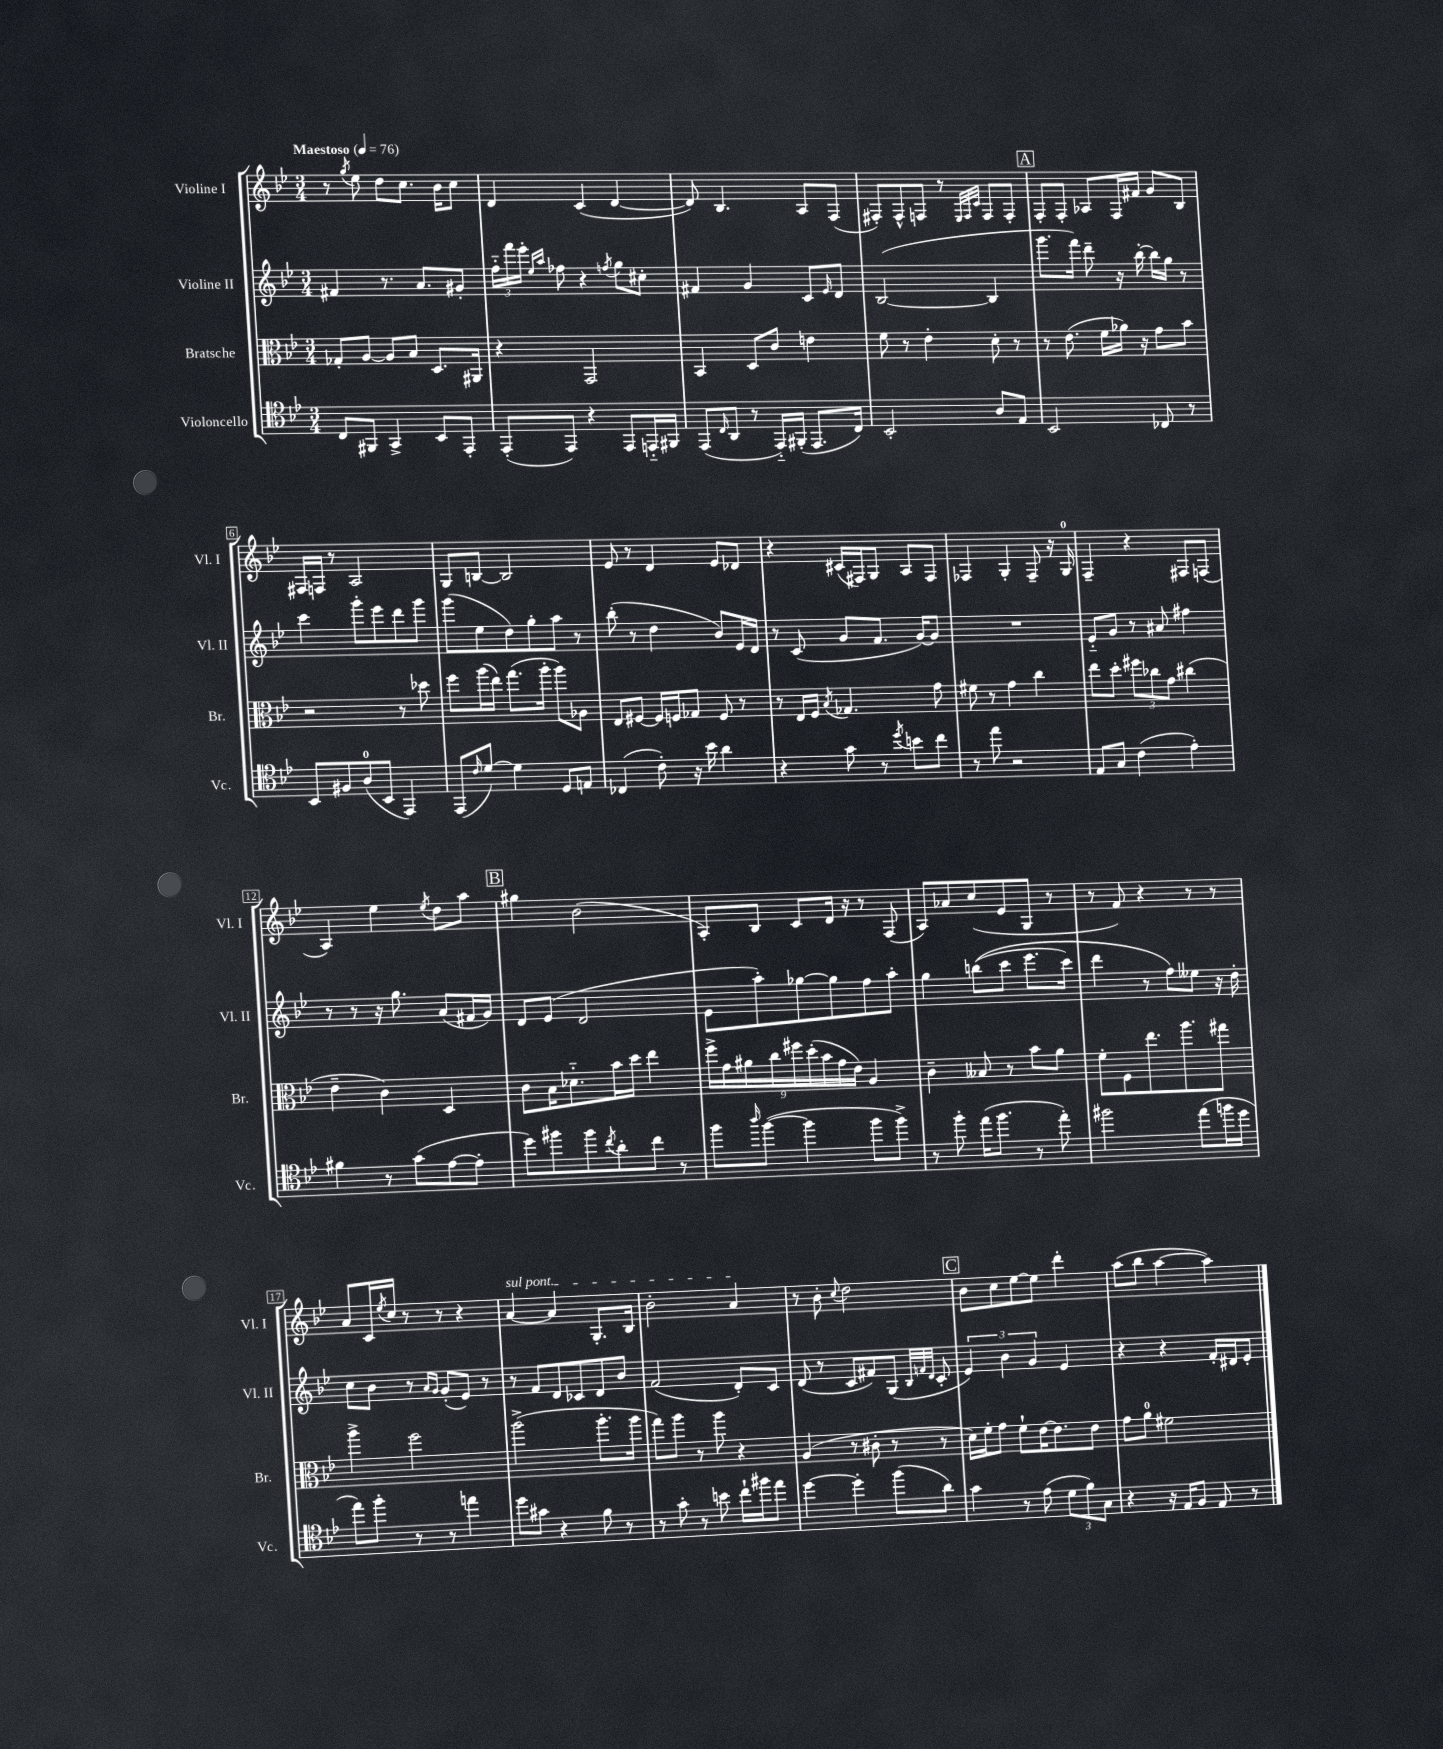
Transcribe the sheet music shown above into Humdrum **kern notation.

**kern	**kern	**kern	**kern
*part4	*part3	*part2	*part1
*staff4	*staff3	*staff2	*staff1
*I"Violoncello	*I"Bratsche	*I"Violine II	*I"Violine I
*I'Vc.	*I'Br.	*I'Vl. II	*I'Vl. I
*clefC4	*clefC3	*clefG2	*clefG2
*k[b-e-]	*k[b-e-]	*k[b-e-]	*k[b-e-]
*M3/4	*M3/4	*M3/4	*M3/4
*MM76	*MM76	*MM76	*MM76
=1	=1	=1	=1
!	!	!	!LO:TX:a:B:t=Maestoso
8C/L	8G-X'/L	4f#X/	8r
.	.	.	8qgg/
8FF#X/J	[8A/J	.	8ee-\
4GG^/	8A/L]	8.r	8dd\L
.	8B-/J	.	8.cc\J
.	.	8.a/L	.
8BB-/L	8.D/L	.	.
.	.	.	16b-\KL
8EE-'/J	.	8g#X'/J	8cc\J
.	16AA#X/Jk	.	.
=2	=2	=2	=2
(8EE-'/L	4r	24ff\LL	4d/
.	.	24fff\	.
.	.	24eee-'\JJ	.
.	.	16qqee-/LL	.
.	.	16qqaa/JJ	.
8EE-/J)	.	8ff-X\	.
4r	2GG/	4r	(4c/
.	.	8qffn/	.
8EE-/L	.	8gg\L	[4d/
16EEn/L	.	8cc#X'\J	.
16FF#X/JJ	.	.	.
=3	=3	=3	=3
(8EE-/L	4BB-/	4f#X/	8d/])
16qqC/	.	.	.
8AA/J	.	.	4.B-/
8r	8D/L	4g/	.
16EE-/LL)	8c/J	.	.
(16FF#X'/JJ	.	.	.
8.EE-/L	4en\	8c/L	8A/L
.	.	16qqe-/	.
.	.	8d/J	(8F/J
16C/Jk)	.	.	.
=4	=4	=4	=4
2BB-'/	8f\	([2B-/	8F#X'/L)
.	8r	.	8F#^^/
.	4e-'\	.	8Fn/J
.	.	.	8r
.	.	.	32qqE-/LLL
.	.	.	32qqF/
.	.	.	32qqc/JJJ
8A/L	8d'\	4B-/]	8F/L
8E-/J	8r	.	8F'/J
!!LO:REH:place=s1:t=A
=5	=5	=5	=5
2BB-/	8r	8.ggg\L	8F'/L
.	(8.e-\	.	8F'/J
.	.	16fff\Jk)	.
.	.	8ddd~\	8A-X/L
.	16f\LL	.	.
.	16a-X\JJ)	16r	16F/L
.	16r	[16bb-'\	16f#X/JJ
8C-X/	8g\L	16bb-\LL]	8g/L
.	.	16gg\JJ	.
8r	8b-\J	8r	8B-/J
!!LO:LB:g=z
=6	=6	=6	=6
8BB-/L	2r	4ccc\	16F#X/LL
.	.	.	16Fn/JJ
8F#X/	.	.	8r
(8A/	.	8ggg'\L	2A/
8BB-/J	.	8eee-\	.
4EE-/)	8r	8ddd\	.
.	8dd-X\	8ggg\J	.
=7	=7	=7	=7
(8EE-/L	8ff\L	(8ggg\L	8G/L
16qqc/	.	.	.
[8d/J)	(16aa\L	8ee-\	[8Bn/J
.	16ee-\JJ)	.	.
4d\]	(8.gg\L	8dd\)	2B/]
.	.	8gg'\	.
.	16aa'\Jk	.	.
8D/L	8aa\L)	8aa\J	.
8En/J	8A-X\J	8r	.
=8	=8	=8	=8
(4C-X/	8E-/L	(8bb-'\	8e-/
.	[8F#X/J	8r	8r
8c'\)	16F#/LL]	4dd\	4d/
.	16Fn/J	.	.
16r	8G-X/J	.	.
16b-\	.	.	.
4a\	8F/	8b-/L)	8e-/L
.	8r	16e-/L	8d-X/J
.	.	16d/JJ	.
=9	=9	=9	=9
4r	8r	8r	4r
.	16E-/LL	(8c/	.
.	16F/JJ	.	.
.	8qB-/	.	.
8g\	4.G-X/	8g/L	(16c#X/LL
.	.	.	16F#X/J)
8r	.	8.f/J	8G/J
8qdd/	.	.	.
8bn\L	.	.	8A/L
.	.	[16g/KL)	.
8cc\J	8g\	8g/J]	8F#/J
=10	=10	=10	=10
8r	8f#X\	2.r	4F-X/
8ee-\	8r	.	.
2r	4g\	.	4G'/
.	4cc\	.	8F-~/
.	.	.	16r
.	.	.	16G/
=11	=11	=11	=11
8E-/L	8ee-\L	8e-/L	4F~/
8G/J	8dd'\J	8g/J	.
(4c\	12ff#X\L	8r	4r
.	12cc-X\	.	.
.	.	8a#X/	.
.	12g\J	.	.
4e-'\)	(4cc#X\	4ff#X\	8F#X/L
.	.	.	(8Fn/J
!!LO:LB:g=z
=12	=12	=12	=12
4f#X\	4e-~\	8r	4A/)
.	.	8r	.
8r	4c\)	16r	4ee-\
.	.	8.gg\	.
(8g\L	.	.	.
.	.	.	8qee-/
[8e-\	4D/	(8a/L	8dd\L
8e-'\J]	.	16f#X/L	8aa\J
.	.	16g/JJ)	.
!!LO:REH:place=s1:t=B
=13	=13	=13	=13
8dd\L)	8c\L	8d/L	4gg#X\
8ff#X\	16B-\K	(8e-/J	.
.	8.d-X\	.	.
8ff#\	.	2d/	(2b-\
8qcc/	.	.	.
8a'\	16b-\L	.	.
.	16dd\JJ	.	.
8cc\J	4ee-\	.	.
8r	.	.	.
=14	=14	=14	=14
8ff\L	18ff^\LL	8e-\L	8A'/L)
.	18g\	.	.
.	18a#X\	.	.
16qqaa/	.	.	.
([8ff\J	.	8aa'\)	8B-/J
.	18cc\	.	.
.	18ff#X\	.	.
4ff\]	.	[8gg-X\	8c/L
.	(18dd'\	.	.
.	18b-\	.	.
.	.	8gg-\]	16d/Jk
.	18g\	.	.
.	.	.	16r
.	18e-\JJ)	.	.
8ff\L	4A/	8ff\	8r
8ff^\J)	.	8aa'\J	(8F/
=15	=15	=15	=15
8r	4c~\	4gg\	8A/L)
8ff'\	.	.	8a-X/
(16ee-\KL	8B--X/	((8bbn\L	(8cc/
8.ff\J	.	.	.
.	8r	8ccc\J	8e-/
8r	8b-\L	8.eee-\L	8G/J
8ee-'\)	8a\J	.	8r
.	.	16ccc\Jk)	.
=16	=16	=16	=16
2ff#X\	8f'\L	4ddd\	8r
.	8F\	.	8f/)
.	8.ee-\	8r	4r
.	.	8ff\L)	.
.	8.aa\	.	.
(8ee-\L	.	8ee--X\J	8r
16ffn\L	8gg#X\J	16r	8r
16dd\JJ	.	16dd'\	.
!!LO:LB:g=z
=17	=17	=17	=17
8ee-\L)	4aa^\	8cc\L	8a/L
8ff'\J	.	8b-\J	16c/L
.	.	.	8qee-/
.	.	.	16cc/JJ
8r	2ff\	8r	8r
.	.	16qqa/LL	.
.	.	16qqg/JJ	.
8r	.	(8g'/L	8r
4een\	.	8e-/J)	4r
.	.	8r	.
=18	=18	=18	=18
!	!	!	!LO:TX:a:i:t=sul pont.
8dd\L	(2aa^\	8r	[4a/
8g#X\J	.	8f/L	.
4r	.	8d/	4a/]
.	.	8c-X/	.
8f\	8.aa'\L	8d/	8.G'/L
8r	.	8b-/J	.
.	16aa\Jk	.	16B-/Jk
=19	=19	=19	=19
8r	8gg\L)	(2f/	2b-'\
8g'\	8aa\J	.	.
8r	8r	.	.
8bn\	8aa\	.	.
16cc`\LL	4r	8d'/L)	4a/
16ff#X\J	.	.	.
8ee-\J	.	8c/J	.
=20	=20	=20	=20
[4dd\	(4A/	(8d/	8r
.	.	8r	8b-'\
.	.	.	8qqcc/
4dd'\]	8r	8c/L	2dd\
.	8c#X'\	8f#X/)	.
(8ff\L	8r	(8G/J	.
.	.	32qqB-/LLL	.
.	.	32qqfn/	.
.	.	32qqd/JJJ	.
8a\J)	8r	8c'/	.
!!LO:REH:place=s1:t=C
=21	=21	=21	=21
4g\	16d\LL)	6e-/)	8b-\L
.	16f'\J	.	.
.	8g\J	.	8cc\
.	.	6b-\	.
8r	8f`\L	.	[8ee-\
.	.	6g/	.
(8e-\	[16e-\K	.	8ee-\J]
.	8.e-\]	.	.
12d\L	.	4e-/	4ddd'\
12f\)	.	.	.
.	8e-\J	.	.
12G\J	.	.	.
=22	=22	=22	=22
4r	8g\L	4r	(8aa\L
.	8a\J	.	8bb-\J
16r	2f#X\	4r	[4aa\
16E-/KL	.	.	.
8F/J	.	.	.
8E-/	.	16f'/LL	4aa\])
.	.	16d#X/J	.
8r	.	8e-'/J	.
==	==	==	==
*-	*-	*-	*-
